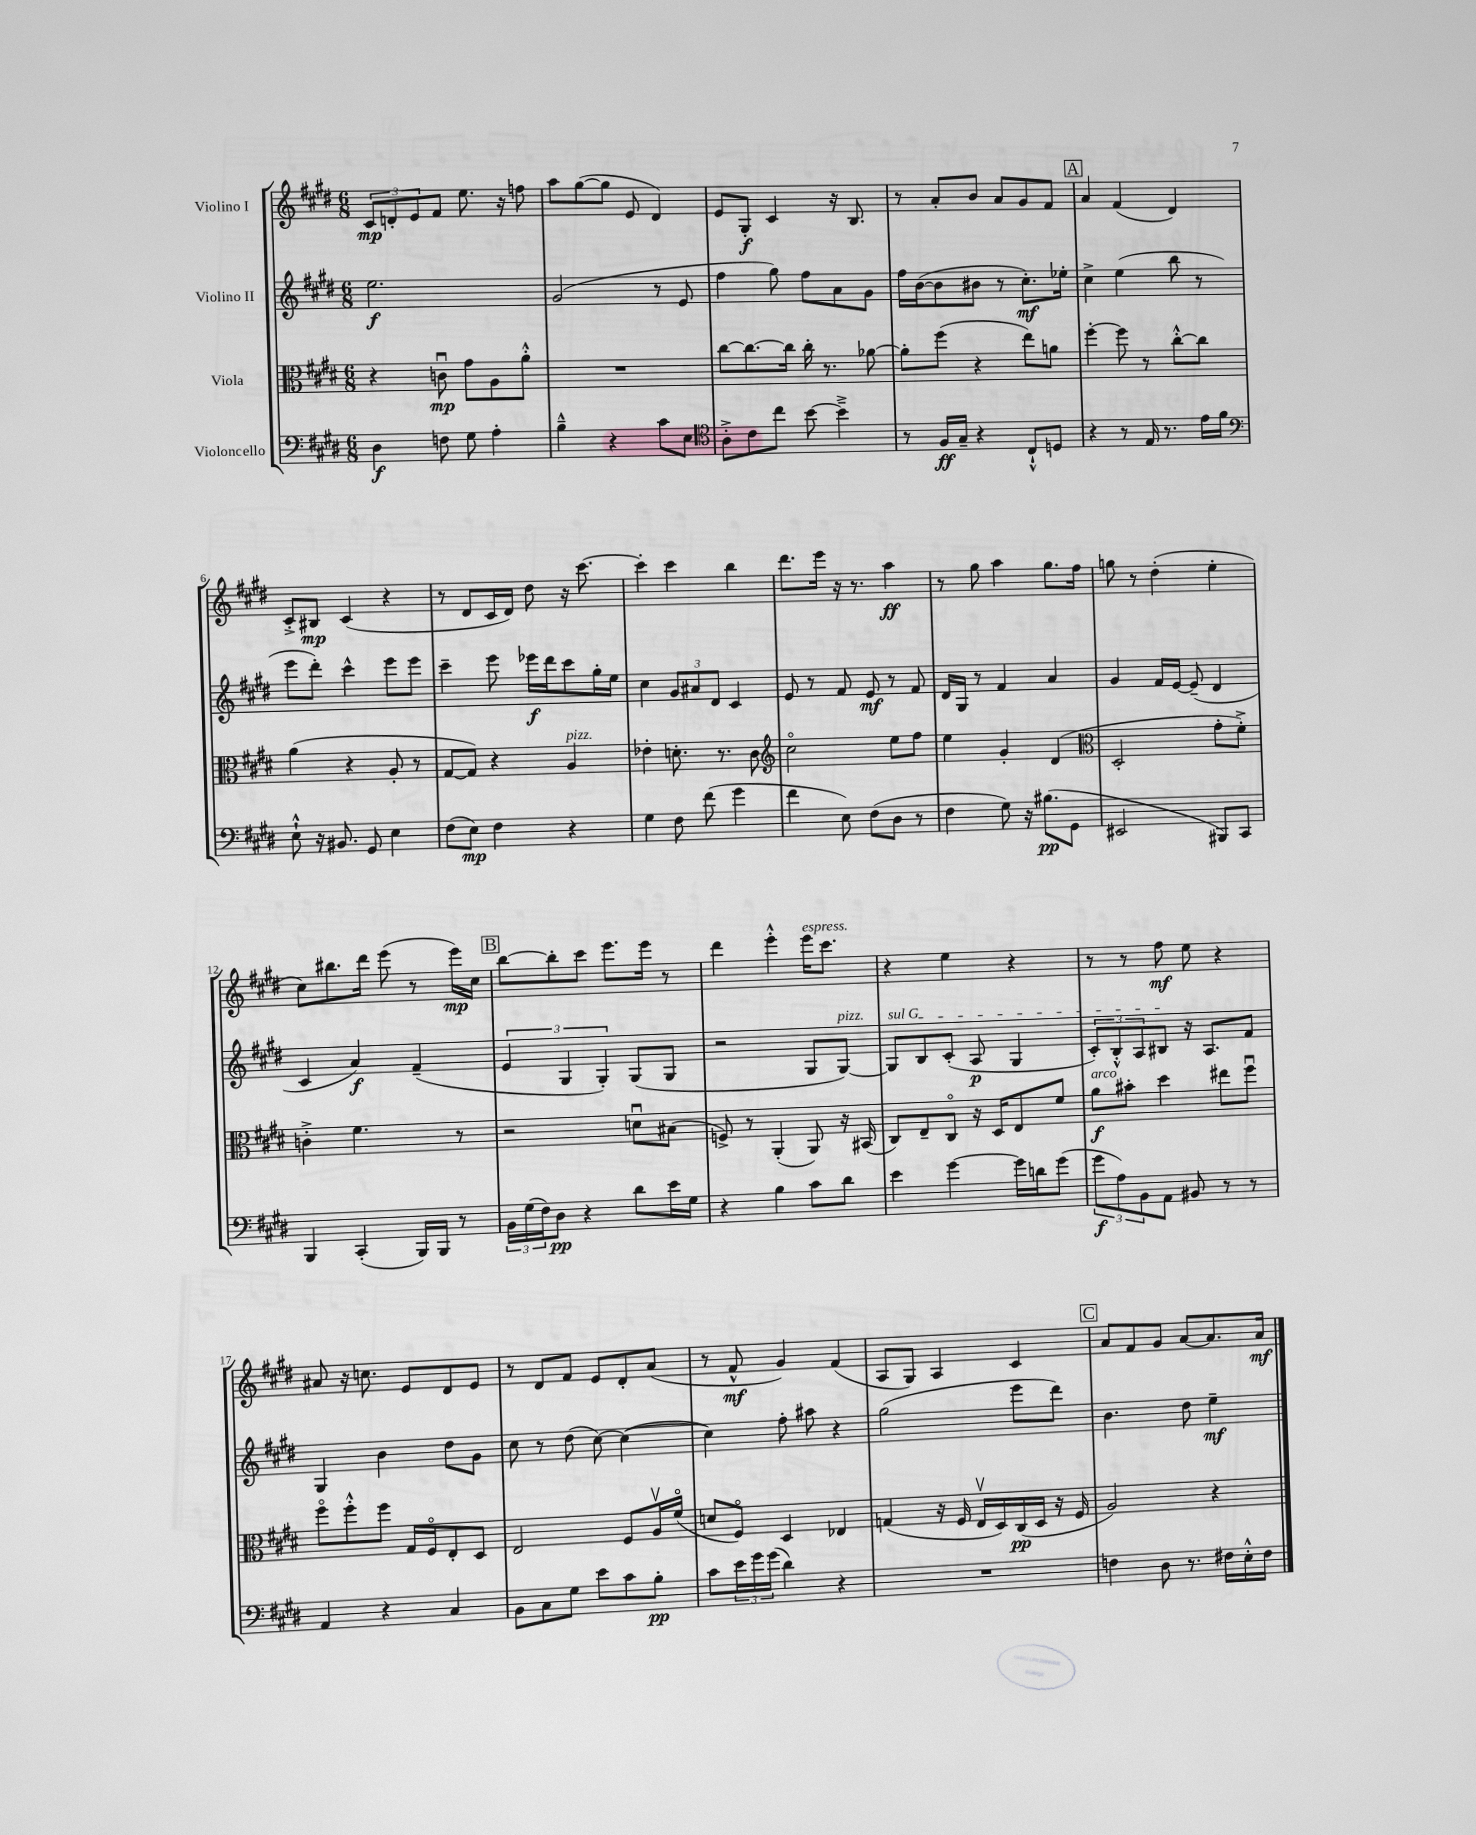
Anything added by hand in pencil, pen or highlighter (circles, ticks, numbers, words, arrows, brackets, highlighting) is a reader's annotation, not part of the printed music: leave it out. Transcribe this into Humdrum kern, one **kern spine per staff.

**kern	**dynam	**kern	**dynam	**kern	**dynam	**kern	**dynam
*part4	*part4	*part3	*part3	*part2	*part2	*part1	*part1
*staff4	*staff4	*staff3	*staff3	*staff2	*staff2	*staff1	*staff1
*I"Violoncello	*	*I"Viola	*	*I"Violino II	*	*I"Violino I	*
*clefF4	*	*clefC3	*	*clefG2	*	*clefG2	*
*k[f#c#g#d#]	*	*k[f#c#g#d#]	*	*k[f#c#g#d#]	*	*k[f#c#g#d#]	*
*M6/8	*	*M6/8	*	*M6/8	*	*M6/8	*
=1	=1	=1	=1	=1	=1	=1	=1
4D#\	f	4r	.	2.ee\	f	12c#/L	mp
.	.	.	.	.	.	12dn'/	.
.	.	.	.	.	.	12e/	.
8Fn\	.	8cnu\	mp	.	.	8f#/J	.
8G#\	.	8g#\L	.	.	.	8.ee\	.
4A'\	.	8A\	.	.	.	.	.
.	.	.	.	.	.	16r	.
.	.	8a'^^\J	.	.	.	8ffn\	.
=2	=2	=2	=2	=2	=2	=2	=2
4B~^^\	.	2.r	.	(2g#/	.	8aa\L	.
.	.	.	.	.	.	([8gg#\	.
4r	.	.	.	.	.	8gg#\J]	.
.	.	.	.	.	.	8e/	.
8c#\L	.	.	.	8r	.	4d#/)	.
8E\J	.	.	.	8e/	.	.	.
=3	=3	=3	=3	=3	=3	=3	=3
*clefC4	*	*	*	*	*	*	*
8A'^\L	.	[8cc#\L	.	4ff#\	.	8e/L	.
8c#\	.	8.cc#\_	.	.	.	8G#'/J	f
8cc#\J	.	.	.	8gg#\)	.	4c#/	.
.	.	16cc#\Jk]	.	.	.	.	.
[8b\	.	16cc#'\	.	8ff#\L	.	.	.
.	.	8.r	.	.	.	.	.
4b~^\]	.	.	.	8a\	.	16r	.
.	.	.	.	.	.	8.B/	.
.	.	[8a-X\	.	8g#\J	.	.	.
=4	=4	=4	=4	=4	=4	=4	=4
8r	.	8a-'\L]	.	16ff#\LL	.	8r	.
.	.	.	.	([16b\J	.	.	.
16F#/LL	ff	(8ff#\J	.	8b\]	.	8a'/L	.
16G#~/JJ	.	.	.	.	.	.	.
4r	.	4r	.	8b#X\J	.	8b/J	.
.	.	.	.	8r	.	8a/L	.
8C#`^^/L	.	8ee\L)	.	8.cc#'\L)	mf	8g#/	.
8Dn/J	.	8an\J	.	.	.	8f#/J	.
.	.	.	.	16ee-X'\Jk	.	.	.
!!LO:REH:place=s1:t=A
=5	=5	=5	=5	=5	=5	=5	=5
4r	.	[4ff#'\	.	4cc#^\	.	4a/	.
8r	.	8ff#\]	.	(4ee\	.	(4f#/	.
16E/	.	8r	.	.	.	.	.
8.r	.	.	.	.	.	.	.
.	.	[8cc#'^^\L	.	8bb\	.	4d#/)	.
16e\LL	.	8cc#\J]	.	8r	.	.	.
16f#\JJ	.	.	.	.	.	.	.
!!LO:LB:g=z
=6	=6	=6	=6	=6	=6	=6	=6
*clefF4	*	*	*	*	*	*	*
8E`^^\	.	(4a\	.	8eee\L	.	8c#'^/L	.
16r	.	.	.	8ddd#'\J)	.	8B#X/J	mp
8.BB#X/	.	.	.	.	.	.	.
.	.	4r	.	4ccc#^^\	.	(4c#/	.
8GG#/	.	.	.	.	.	.	.
4E\	.	8A'/	.	8eee\L	.	4r	.
.	.	8r	.	8eee\J	.	.	.
=7	=7	=7	=7	=7	=7	=7	=7
(8F#\L	.	[8G#/L	.	4ccc#~\	.	8r	.
8E\J)	mp	8G#/J])	.	.	.	8d#/L	.
4F#\	.	4r	.	8eee\	.	16c#/L	.
.	.	.	.	.	.	16d#/JJ)	.
.	.	.	.	16eee-X\LL	f	8dd#\	.
.	.	.	.	16ddd#\J	.	.	.
!	!	!LO:TX:a:i:t=pizz.	!	!	!	!	!
4r	.	4A/	.	8ccc#\	.	16r	.
.	.	.	.	.	.	[8.ccc#\	.
.	.	.	.	16gg#'\L	.	.	.
.	.	.	.	16ee\JJ	.	.	.
=8	=8	=8	=8	=8	=8	=8	=8
4G#\	.	4e-X'\	.	4cc#\	.	4ccc#'\]	.
8F#\	.	8.dn'\	.	12g#/L	.	4ccc#\	.
.	.	.	.	12a#X/	.	.	.
(8f#\	.	.	.	.	.	.	.
.	.	.	.	12d#/J	.	.	.
.	.	8.r	.	.	.	.	.
4g#\	.	.	.	4c#/	.	4bb\	.
.	.	8c#\	.	.	.	.	.
=9	=9	=9	=9	=9	=9	=9	=9
*	*	*clefG2	*	*	*	*	*
4f#\	.	2cc#\	.	8e/	.	8.ddd#\L	.
.	.	.	.	8r	.	.	.
.	.	.	.	.	.	16eee\Jk	.
8E\)	.	.	.	8f#/	.	16r	.
.	.	.	.	.	.	8.r	.
(8F#\L	.	.	.	8e/	mf	.	.
8D#\J	.	8ee\L	.	8r	.	4aa\	ff
8r	.	8ff#\J	.	8f#/	.	.	.
=10	=10	=10	=10	=10	=10	=10	=10
4F#\	.	4ee\	.	16d#/LL	.	8r	.
.	.	.	.	16G#/JJ	.	.	.
.	.	.	.	8r	.	8gg#\	.
8G#\)	.	4g#'/	.	4f#/	.	4aa\	.
16r	.	.	.	.	.	.	.
(8.B#X\L	pp	.	.	.	.	.	.
.	.	(4d#/	.	4a/	.	8.gg#\L	.
8GG#\J	.	.	.	.	.	.	.
.	.	.	.	.	.	16ff#\Jk	.
=11	=11	=11	=11	=11	=11	=11	=11
*	*	*clefC3	*	*	*	*	*
2EE#X/	.	2D#'/	.	4g#/	.	8ggn\	.
.	.	.	.	.	.	8r	.
.	.	.	.	16f#/LL	.	(4dd#'\	.
.	.	.	.	[16e/JJ	.	.	.
.	.	.	.	(8e~/]	.	.	.
8BBB#X/L)	.	8g#'\L	.	4d#/	.	4ee'\	.
8CC#/J	.	8f#'^\J)	.	.	.	.	.
!!LO:LB:g=z
=12	=12	=12	=12	=12	=12	=12	=12
4BBB/	.	4cn'^\	.	4c#/	.	8cc#\L)	.
.	.	.	.	.	.	8.bb#X\	.
(4CC#'/	.	4.f#\	.	4a/)	f	.	.
.	.	.	.	.	.	16ddd#\Jk	.
.	.	.	.	.	.	(8eee\	.
16BBB/LL)	.	.	.	(4f#~/	.	8r	.
16BBB/JJ	.	.	.	.	.	.	.
8r	.	8r	.	.	.	16eee\LL)	mp
.	.	.	.	.	.	16cc#\JJ	.
!!LO:REH:place=s1:t=B
=13	=13	=13	=13	=13	=13	=13	=13
24BB\LL	.	2r	.	6e/	.	[8bb\L	.
(24G#\	.	.	.	.	.	.	.
24F#\J)	.	.	.	.	.	.	.
8D#\J	pp	.	.	.	.	8bb'\]	.
.	.	.	.	6G#/	.	.	.
4r	.	.	.	.	.	8ccc#\J	.
.	.	.	.	6G#'/)	.	.	.
.	.	.	.	.	.	8.eee\L	.
8d#\L	.	8dnu\L	.	(8G#/L	.	.	.
.	.	.	.	.	.	16eee\Jk	.
16e\L	.	(8B#X\J	.	8G#/J	.	8r	.
16G#\JJ	.	.	.	.	.	.	.
=14	=14	=14	=14	=14	=14	=14	=14
4r	.	8Fn^/)	.	2r	.	4ddd#\	.
.	.	8r	.	.	.	.	.
4B\	.	(4AA'/	.	.	.	4eee'^^\	.
!	!	!	!	!	!	!LO:TX:a:i:t=espress.	!
8c#\L	.	8AA/)	.	8G#/L	.	16eee\KL	.
.	.	.	.	.	.	8.ccc#\J	.
!	!	!	!	!LO:TX:a:i:t=pizz.	!	!	!
8d#\J	.	16r	.	[8G#/J)	.	.	.
.	.	(16BB#X/	.	.	.	.	.
=15	=15	=15	=15	=15	=15	=15	=15
!	!	!	!	!LO:TX:a:i:t=sul G	!	!	!
4e\	.	8C#/L)	.	8G#/L]	.	4r	.
.	.	8E~/	.	8B/	.	.	.
[4g#\	.	8C#/J	.	(8c#'/J	.	4ee\	.
.	.	16r	.	8A/	p	.	.
.	.	16D#/KL	.	.	.	.	.
16g#\LL]	.	8E/	.	4G#/	.	4r	.
16dn\J	.	.	.	.	.	.	.
(8g#\J	.	8f#/J	.	.	.	.	.
=16	=16	=16	=16	=16	=16	=16	=16
!	!	!LO:TX:a:i:t=arco	!	!	!	!	!
12g#\L	f	8a\L	f	12c#'/L)	.	8r	.
12A\)	.	.	.	12B'^^/	.	.	.
.	.	8b#X'\J	.	.	.	8r	.
12BB\	.	.	.	12A/	.	.	.
8AA\J	.	4dd#\	.	8B#X/J	.	8ff#\	mf
8BB#X/	.	.	.	16r	.	8ee\	.
.	.	.	.	8.A/L	.	.	.
8r	.	8ee#X\L	.	.	.	4r	.
8r	.	8ff#u\J	.	8f#/J	.	.	.
!!LO:LB:g=z
=17	=17	=17	=17	=17	=17	=17	=17
4AA/	.	8ff#\L	.	4G#/	.	8a#X/	.
.	.	8ff#'^^\	.	.	.	16r	.
.	.	.	.	.	.	8.ccn\	.
4r	.	8ff#\J	.	4b\	.	.	.
.	.	16G#/LL	.	.	.	8e/L	.
.	.	16F#/J	.	.	.	.	.
4C#/	.	8E'/	.	8dd#\L	.	8d#/	.
.	.	8D#/J	.	8g#\J	.	8e/J	.
=18	=18	=18	=18	=18	=18	=18	=18
8BB\L	.	2E/	.	8cc#\	.	8r	.
8C#\	.	.	.	8r	.	8d#/L	.
8G#\J	.	.	.	(8dd#\	.	8f#/J	.
8e\L	.	.	.	[8cc#\)	.	8e/L	.
8c#\	.	8F#/L	.	(4cc#\_	.	8d#'/	.
8B'\J	pp	16Av/L	.	.	.	(8a/J	.
.	.	(16f#/JJ	.	.	.	.	.
=19	=19	=19	=19	=19	=19	=19	=19
8c#\L	.	8dn/L	.	4cc#\])	.	8r	.
24e\L	.	8F#/J)	.	.	.	8f#^^/	mf
24g#\	.	.	.	.	.	.	.
(24g#\JJ	.	.	.	.	.	.	.
4d#\)	.	4D#/	.	8ff#'\	.	4g#/)	.
.	.	.	.	8aa#X\	.	.	.
4r	.	4E-X/	.	4r	.	(4f#/	.
=20	=20	=20	=20	=20	=20	=20	=20
2.r	.	(4Gn/	.	(2gg#\	.	8A/L	.
.	.	.	.	.	.	8G#/J)	.
.	.	16r	.	.	.	4A/	.
.	.	16F#/	.	.	.	.	.
.	.	16Ev/LL	.	.	.	.	.
.	.	16D#/)	.	.	.	.	.
.	.	(16C#/	pp	8eee\L	.	4c#/	.
.	.	16D#/JJ	.	.	.	.	.
.	.	16r	.	8ddd#\J)	.	.	.
.	.	16F#/	.	.	.	.	.
!!LO:REH:place=s1:t=C
=21	=21	=21	=21	=21	=21	=21	=21
4Fn\	.	2A/)	.	4.b\	.	8a/L	.
.	.	.	.	.	.	8f#/	.
8D#\	.	.	.	.	.	8g#/J	.
8.r	.	.	.	8dd#\	.	[8a/L	.
.	.	4r	.	4ee~\	mf	8.a/]	.
16F#X\LL	.	.	.	.	.	.	.
16E'^^\	.	.	.	.	.	.	.
16F#\JJ	.	.	.	.	.	16a/Jk	mf
==	==	==	==	==	==	==	==
*-	*-	*-	*-	*-	*-	*-	*-
